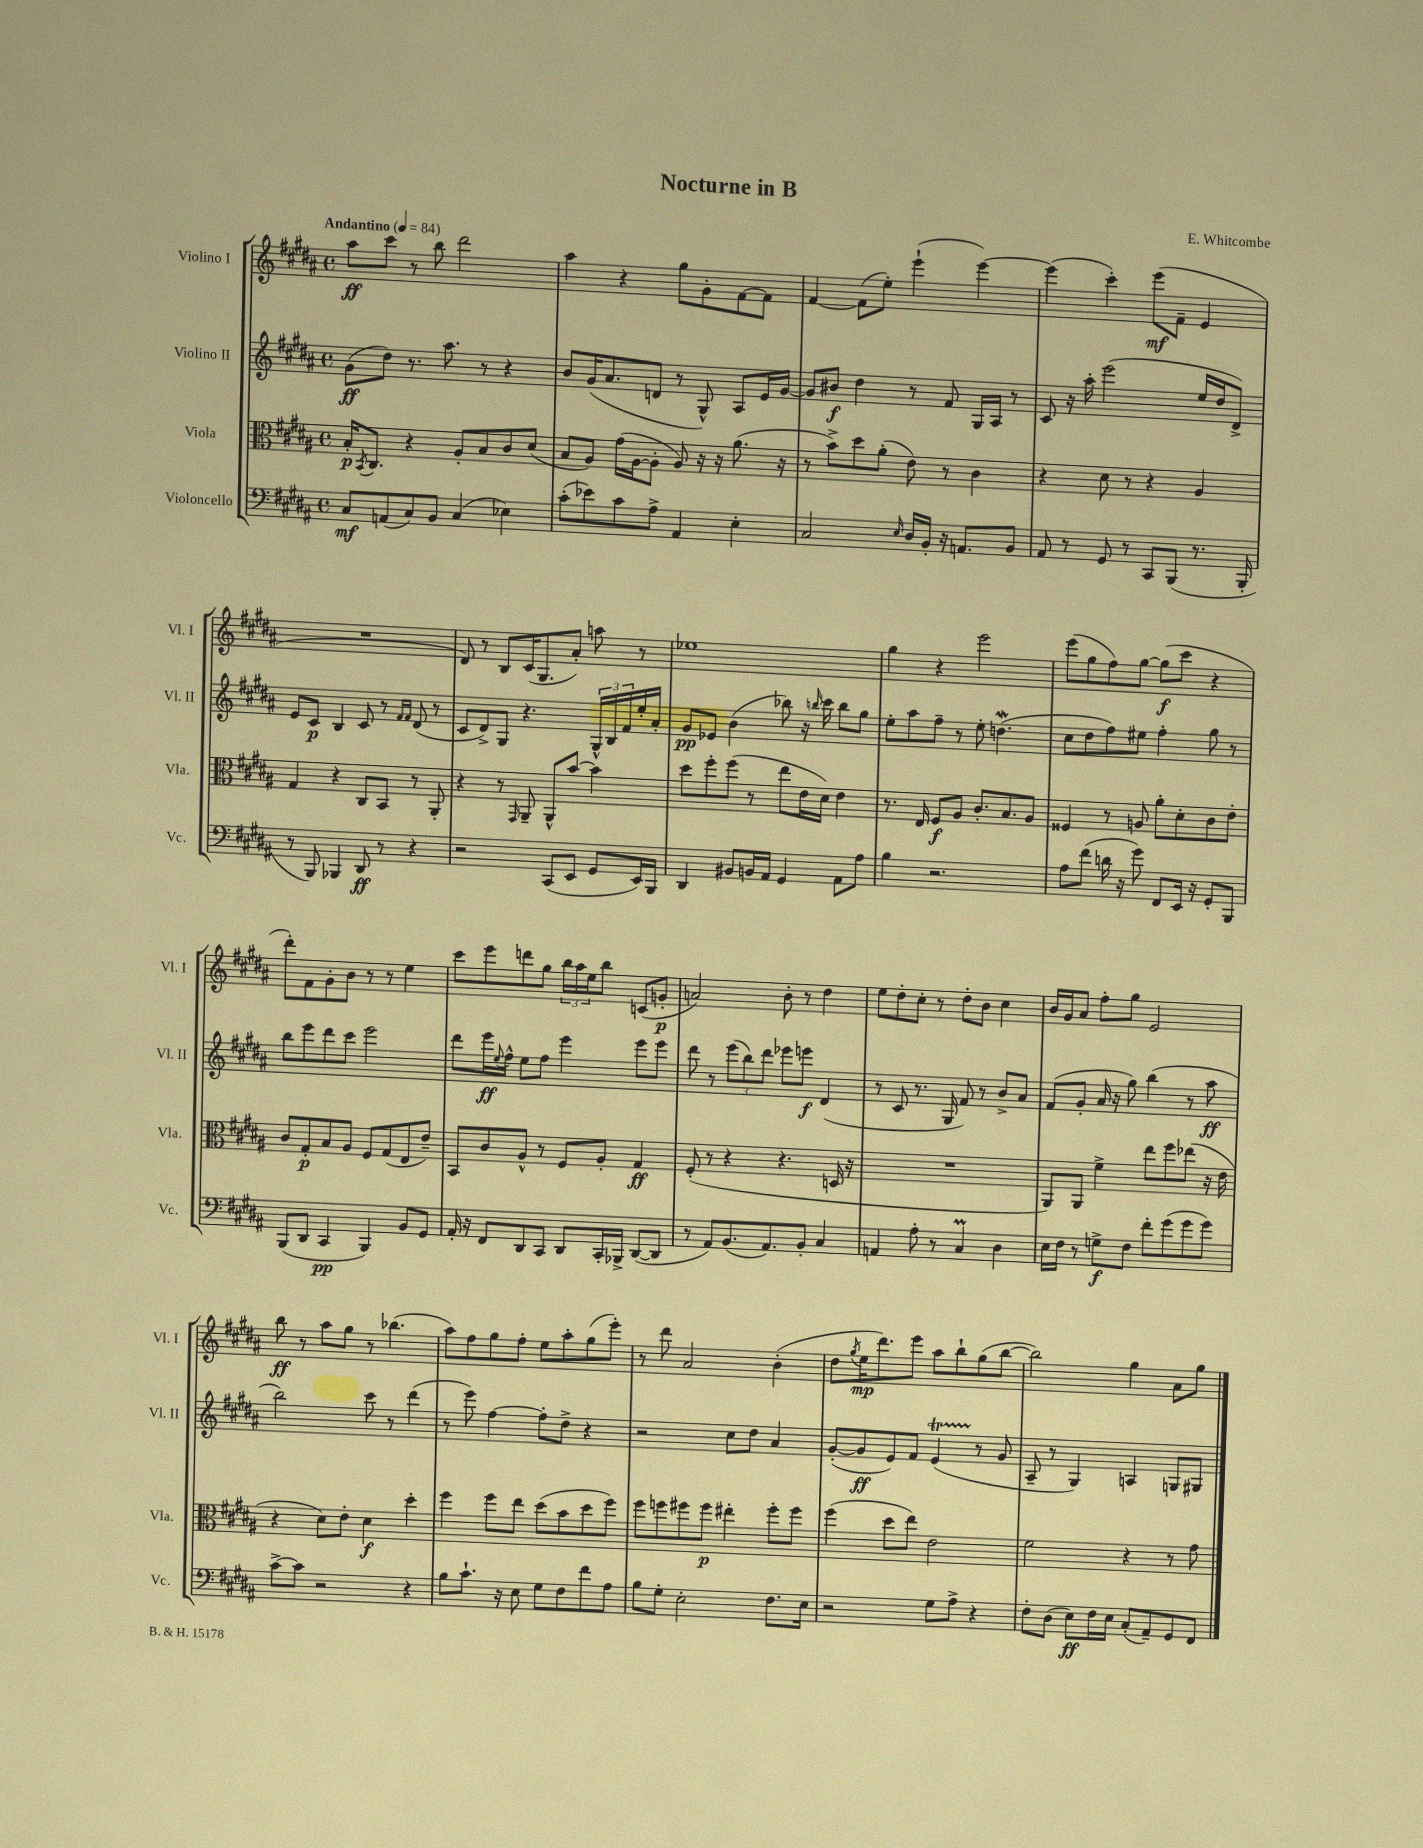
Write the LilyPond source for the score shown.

\header { title = "Nocturne in B" composer = "E. Whitcombe" }
<<
\new StaffGroup <<
\new Staff = "s0" \with { instrumentName = "Violino I" shortInstrumentName = "Vl. I" } {
    \clef treble \key b \major \defaultTimeSignature \time 4/4 \tempo "Andantino" 4 = 84
    ais''8\ff cis'''8 r8 b''8 dis'''2 |
    ais''4 r4 gis''8 gis'8-. fis'8~ fis'8 |
    fis'4~ fis'8( e''8-.) e'''4-!( e'''4~) |
    e'''4( cis'''4-.) e'''8\mf( fis'8-- e'4 |
    R1 |
    dis'8) r8 b8 cis'16( gis8. ais'8-.) a''8 r8 |
    ees''1 |
    gis''4 r4 e'''2 |
    e'''8( gis''8 fis''8) gis''8~ gis''8\f( cis'''8 r4 |
    dis'''8-.) fis'8 gis'8-. b'8 r8 r8 e''4 |
    cis'''8 e'''8 d'''8 gis''8 \tuplet 3/2 { b''16 ais''16 e''16 } b''8 c'8( g'8-.\p |
    a'2) b'8-. r8 dis''4 |
    e''8 dis''8-. cis''8-. r8 dis''8-. b'8 cis''4 |
    b'16 gis'16 ais'8 fis''8-. gis''8 e'2 |
    b''8\ff r8 ais''8 gis''8 r8 bes''4.( |
    ais''8) fis''8 gis''8 fis''8-. e''8 ais''8-. gis''8( e'''8-.) |
    r8 dis'''8 ais'2 b'4-.( |
    dis''8 \acciaccatura { gis''8 } e''16\mp dis'''8.) e'''8 ais''8 b''8-! gis''8( b''8~ |
    b''2) gis''4 ais'8 gis''8 \bar "|." |
}
\new Staff = "s1" \with { instrumentName = "Violino II" shortInstrumentName = "Vl. II" } {
    \clef treble \key b \major \defaultTimeSignature \time 4/4
    gis'8\ff( dis''8) r8. ais''8. r8 r4 |
    b'8 gis'16( ais'8. d'8 r8 gis8-^) ais8 e'16 gis'16~ |
    gis'8 bis'8\f dis''4 r8 fis'8 gis16 ais16 r8 |
    cis'8 r16 ais''16-. e'''2( e''16 dis''16 dis'8->) |
    e'8 cis'8\p b4 cis'8 r8 \grace { fis'16 fis'16 } dis'8( r8 |
    cis'8 dis'8->) gis8 r4. \tuplet 3/2 { gis16-^ b16 fis'16 } e''16-. ais'16-. |
    gis'8\pp ees'8 b'4( bes''8) r16 \grace { b''16 } cis'''16 b''8 gis''8 |
    e''8-. ais''8 fis''8-- r8 e''8-. d''4.\mordent( |
    cis''8 dis''8 fis''8) eis''8 fis''4-. gis''8 r8 |
    b''8 e'''8 dis'''8 cis'''8 e'''2 |
    dis'''8 e'''16\ff \appoggiatura { e''8 } fis''16-^ e''8 fis''8 e'''4 e'''8 e'''8 |
    dis'''8 r8 \tuplet 3/2 { e'''8( b''8) dis'''8 } ees'''8 e'''8\f dis'4( |
    r8 cis'8 r8. gis16 fis'8) r8 b'8-> ais'8 |
    fis'8( gis'8-. ais'16 r16 gis''8) b''4( r8 ais''8\ff |
    b''2) cis'''8 r8 dis'''4( |
    r8 e'''8) fis''4~ fis''8-. dis''8-> r4 |
    r2 cis''8 dis''8 ais'4 |
    gis'8~-.( gis'8\ff e'8) fis'8 e'4\startTrillSpan( r8\stopTrillSpan gis'8 |
    ais8-- r8 gis4) a4 g8 gis8 \bar "|." |
}
\new Staff = "s2" \with { instrumentName = "Viola" shortInstrumentName = "Vla." } {
    \clef alto \key b \major \defaultTimeSignature \time 4/4
    b16-.\p \acciaccatura { b,8 } cis8. r4 ais8-. b8 cis'8 dis'8( |
    b8 ais8) gis'16( ais16~ ais8-. ais8) r16 r16 ais'8.( r16 |
    r8 b'8->) dis''8 ais'8-.( e'8) r8 cis'4 |
    r4 dis'8 r8 r4 ais4 |
    gis4 r4 cis8 b,8 r8 ais,8-. |
    r4 r8 \grace { gis,16 } ais,8-- ais,8-^ b'8~ b'4 |
    dis''8 fis''8-. fis''8( r8 e''8 e'16 dis'16) e'4 |
    r8. e16 fis8\f ais8 cis'8.-. b8. ais8 |
    fisis4 r8 a8 ais'8-. dis'8-. cis'8 e'8-. |
    cis'8 gis8-.\p b8 ais8 fis8 gis8( e8 e'8--) |
    b,8 cis'8 ais8-^ r8 fis8 ais8-. gis4\ff |
    fis8-.( r8 r4 r4. d16 r16 |
    R1 |
    ais,8) ais,8 fis'4-> e''8 fis''8 ees''8( r16 e'16 |
    r4 dis'8) e'8-. dis'4\f dis''4-. |
    fis''4 fis''8 e''8 dis''8( b'8 dis''8 fis''8) |
    fis''8 f''8 fis''8 fis''8\p eis''4-. fis''8-. fis''8 |
    fis''4( dis''8 e''8) e'2 |
    fis'2 r4 r8 gis'8 \bar "|." |
}
\new Staff = "s3" \with { instrumentName = "Violoncello" shortInstrumentName = "Vc." } {
    \clef bass \key b \major \defaultTimeSignature \time 4/4
    cis8\mf a,8( cis8) b,8 cis4( ees4) |
    cis'8-.( ees'8) cis'8 ais8-> ais,4 e4-. |
    cis2 \grace { e16 } dis16 b,16-. r16 a,8. b,8 |
    ais,8 r8 gis,8 r8 cis,8 b,,8( r8. b,,16-. |
    r8 b,,8) bes,,4 dis,8\ff r8 r4 |
    r2 cis,8( e,8 gis,8 e,16) b,,16 |
    dis,4 bis,8 b,16 ais,16 gis,4 ais,8 ais8 |
    b4 r2. |
    ais8 fis'8( d'16 r16 gis'8) fis,8 e,16 r16 gis,8-. b,,8 |
    b,,8( dis,8 cis,4\pp b,,4) b,8 gis,8 |
    ais,16-. r16 fis,8 dis,8 cis,8 dis,8 cis,16-. bes,,16-> dis,8~( dis,8 |
    r8 ais,8) b,8.( ais,8.) b,8-. cis4 |
    a,4 ais8-. r8 cis4\prall dis4 |
    e16 fis16 r8 g8->\f fis8 fis'8-. gis'8( gis'8 gis'8) |
    cis'8~-> cis'8 r2 r4 |
    b8 cis'8.-! r16 e8 gis8 fis8 fis'8 ais8 |
    b8 gis8-. e2-. fis8. e16 |
    r2 gis8 ais8-> r4 |
    fis8-. dis8( e8\ff) fis16 e16 cis8-.( ais,8--) gis,8 fis,8 \bar "|." |
}
>>
>>
\layout { \context { \Score \remove "Bar_number_engraver" } }
